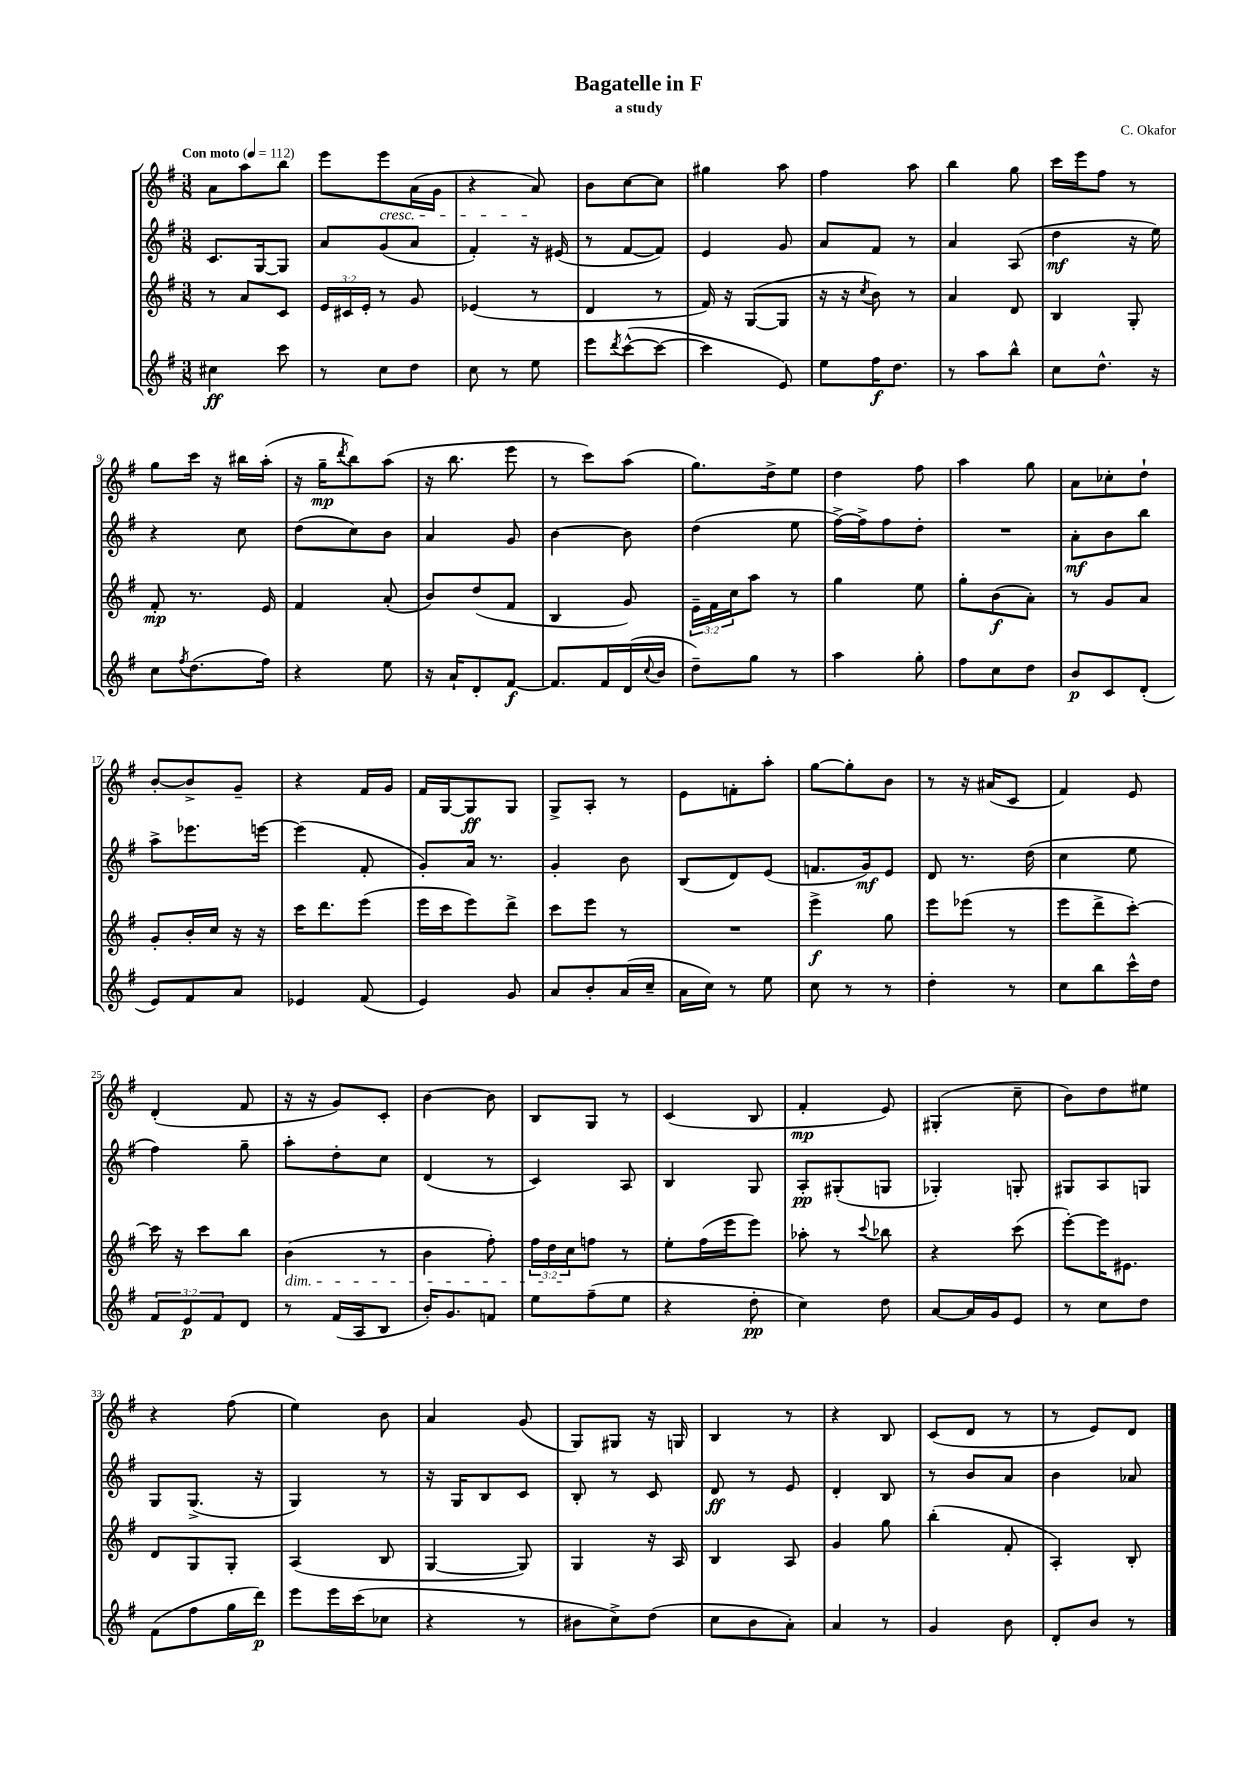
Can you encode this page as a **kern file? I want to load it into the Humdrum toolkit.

**kern	**dynam	**kern	**dynam	**kern	**dynam	**kern	**dynam
*part4	*part4	*part3	*part3	*part2	*part2	*part1	*part1
*staff4	*staff4	*staff3	*staff3	*staff2	*staff2	*staff1	*staff1
*clefG2	*	*clefG2	*	*clefG2	*	*clefG2	*
*k[f#]	*	*k[f#]	*	*k[f#]	*	*k[f#]	*
*M3/8	*	*M3/8	*	*M3/8	*	*M3/8	*
*MM112	*	*MM112	*	*MM112	*	*MM112	*
=1	=1	=1	=1	=1	=1	=1	=1
!	!	!	!	!	!	!LO:TX:a:B:t=Con moto	!
4cc#X\	ff	8r	.	8.c/L	.	8a\L	.
.	.	8a/L	.	.	.	8aa\	.
.	.	.	.	[16G/k	.	.	.
8ccc\	.	8c/J	.	8G/J]	.	8bb\J	.
=2	=2	=2	=2	=2	=2	=2	=2
8r	.	24e/LL	.	8a/L	.	8eee\L	.
.	.	24c#X/	.	.	.	.	.
.	.	24e'/JJ	.	.	.	.	.
!	!	!	!	!	!	!LO:TX:b:i:t=cresc.	!
8cc\L	.	8r	.	(8g/	.	8eee\	.
8dd\J	.	8g/	.	8a/J	.	(16a\L	.
.	.	.	.	.	.	16g\JJ	.
=3	=3	=3	=3	=3	=3	=3	=3
8cc\	.	(4e-X/	.	4f#'/)	.	4r	.
8r	.	.	.	.	.	.	.
8ee\	.	8r	.	16r	.	8a/)	.
.	.	.	.	(16e#X/	.	.	.
=4	=4	=4	=4	=4	=4	=4	=4
8eee\L	.	4d/	.	8r	.	8b\L	.
8qddd/	.	.	.	.	.	.	.
([8ccc^^\	.	.	.	[8f#/L	.	[8cc\	.
8ccc\J_	.	8r	.	8f#/J])	.	8cc\J]	.
=5	=5	=5	=5	=5	=5	=5	=5
4ccc\]	.	16f#/)	.	4e/	.	4gg#X\	.
.	.	16r	.	.	.	.	.
.	.	([8G/L	.	.	.	.	.
8e/)	.	8G/J]	.	8g/	.	8aa\	.
=6	=6	=6	=6	=6	=6	=6	=6
8ee\L	.	16r	.	8a/L	.	4ff#\	.
.	.	16r	.	.	.	.	.
.	.	8qcc/	.	.	.	.	.
16ff#\K	f	8b\)	.	8f#/J	.	.	.
8.dd\J	.	.	.	.	.	.	.
.	.	8r	.	8r	.	8aa\	.
=7	=7	=7	=7	=7	=7	=7	=7
8r	.	4a/	.	4a/	.	4bb\	.
8aa\L	.	.	.	.	.	.	.
8bb^^\J	.	8d/	.	(8A/	.	8gg\	.
=8	=8	=8	=8	=8	=8	=8	=8
8cc\L	.	4B/	.	4dd\	mf	16ccc\LL	.
.	.	.	.	.	.	16eee\J	.
8.dd^^\J	.	.	.	.	.	8ff#\J	.
.	.	8G'/	.	16r	.	8r	.
16r	.	.	.	16ee\)	.	.	.
!!LO:LB:g=z
=9	=9	=9	=9	=9	=9	=9	=9
8cc\L	.	8f#'/	mp	4r	.	8gg\L	.
8qff#/	.	.	.	.	.	.	.
(8.dd\	.	8.r	.	.	.	16ccc\Jk	.
.	.	.	.	.	.	16r	.
.	.	.	.	8cc\	.	16bb#X\LL	.
16ff#\Jk)	.	16e/	.	.	.	(16aa'\JJ	.
=10	=10	=10	=10	=10	=10	=10	=10
4r	.	4f#/	.	(8dd\L	.	16r	.
.	.	.	.	.	.	16gg~\KL	mp
.	.	.	.	.	.	8qddd/	.
.	.	.	.	8cc\)	.	8bb\)	.
8ee\	.	(8a'/	.	8b\J	.	(8aa\J	.
=11	=11	=11	=11	=11	=11	=11	=11
16r	.	8b/L)	.	4a/	.	16r	.
16a`/KL	.	.	.	.	.	8.bb\	.
8d'/	.	(8dd/	.	.	.	.	.
[8f#/J	f	8f#/J	.	8g/	.	8eee\	.
=12	=12	=12	=12	=12	=12	=12	=12
8.f#/L]	.	4B/	.	[4b\	.	8r	.
.	.	.	.	.	.	8ccc\L)	.
16f#/L	.	.	.	.	.	.	.
(16d/	.	8g/)	.	8b\]	.	(8aa\J	.
8qqcc/	.	.	.	.	.	.	.
16b/JJ	.	.	.	.	.	.	.
=13	=13	=13	=13	=13	=13	=13	=13
8dd~\L)	.	24e~\LL	.	(4dd\	.	8.gg\L)	.
.	.	24f#\	.	.	.	.	.
.	.	24cc\J	.	.	.	.	.
8gg\J	.	8aa\J	.	.	.	.	.
.	.	.	.	.	.	16dd^\k	.
8r	.	8r	.	8ee\	.	8ee\J	.
=14	=14	=14	=14	=14	=14	=14	=14
4aa\	.	4gg\	.	[16ff#^\LL)	.	4dd\	.
.	.	.	.	16ff#^\J]	.	.	.
.	.	.	.	8ff#\	.	.	.
8gg'\	.	8ee\	.	8dd'\J	.	8ff#\	.
=15	=15	=15	=15	=15	=15	=15	=15
8ff#\L	.	8gg'\L	.	4.r	.	4aa\	.
8cc\	.	(8b\	f	.	.	.	.
8dd\J	.	8a'\J)	.	.	.	8gg\	.
=16	=16	=16	=16	=16	=16	=16	=16
8b/L	p	8r	.	8a'\L	mf	8a\L	.
8c/	.	8g/L	.	8b\	.	8cc-X'\	.
(8d'/J	.	8a/J	.	8bb\J	.	8dd`\J	.
!!LO:LB:g=z
=17	=17	=17	=17	=17	=17	=17	=17
8e/L)	.	8g'/L	.	8aa^\L	.	[8b'/L	.
8f#/	.	16b'/L	.	8.eee-X\	.	8b^/]	.
.	.	16cc/JJ	.	.	.	.	.
8a/J	.	16r	.	.	.	8g~/J	.
.	.	16r	.	[16eeen\Jk	.	.	.
=18	=18	=18	=18	=18	=18	=18	=18
4e-X/	.	16ccc\KL	.	(4eee\]	.	4r	.
.	.	8.ddd\	.	.	.	.	.
(8f#/	.	(8eee\J	.	8f#'/	.	16f#/LL	.
.	.	.	.	.	.	16g/JJ	.
=19	=19	=19	=19	=19	=19	=19	=19
4e/)	.	16eee\LL	.	8g'/L)	.	16f#/LL	.
.	.	16ccc\J	.	.	.	[16G/J	.
.	.	8eee\)	.	16a/Jk	.	8G/]	ff
.	.	.	.	8.r	.	.	.
8g/	.	8ddd^\J	.	.	.	8G/J	.
=20	=20	=20	=20	=20	=20	=20	=20
8a/L	.	8ccc\L	.	4g'/	.	8G^/L	.
8b'/	.	8eee\J	.	.	.	8A'/J	.
(16a/L	.	8r	.	8b\	.	8r	.
16cc~/JJ	.	.	.	.	.	.	.
=21	=21	=21	=21	=21	=21	=21	=21
16a\LL	.	4.r	.	(8B/L	.	8e\L	.
16cc\JJ)	.	.	.	.	.	.	.
8r	.	.	.	8d/)	.	8fn'\	.
8ee\	.	.	.	(8e/J	.	8aa'\J	.
=22	=22	=22	=22	=22	=22	=22	=22
8cc\	.	4eee^\	f	8.fn/L	.	[8gg\L	.
8r	.	.	.	.	.	8gg'\]	.
.	.	.	.	16g/k)	mf	.	.
8r	.	8gg\	.	8e/J	.	8b\J	.
=23	=23	=23	=23	=23	=23	=23	=23
4dd'\	.	8eee\L	.	8d/	.	8r	.
.	.	(8eee-X\J	.	8.r	.	16r	.
.	.	.	.	.	.	(16a#X/KL	.
8r	.	8r	.	.	.	8c/J	.
.	.	.	.	(16dd\	.	.	.
=24	=24	=24	=24	=24	=24	=24	=24
8cc\L	.	8eee\L	.	4cc\	.	4f#/)	.
8bb\	.	8ddd^\	.	.	.	.	.
16ccc^^\L	.	[8ccc'\J)	.	8ee\	.	8e/	.
16dd\JJ	.	.	.	.	.	.	.
!!LO:LB:g=z
=25	=25	=25	=25	=25	=25	=25	=25
12f#/L	.	16ccc\]	.	4ff#\)	.	(4d'/	.
.	.	16r	.	.	.	.	.
12e/	p	.	.	.	.	.	.
.	.	8ccc\L	.	.	.	.	.
12f#/	.	.	.	.	.	.	.
8d/J	.	8bb\J	.	8gg~\	.	8f#/	.
=26	=26	=26	=26	=26	=26	=26	=26
!	!	!LO:TX:b:i:t=dim.	!	!	!	!	!
8r	.	(4b\	.	8aa'\L	.	16r	.
.	.	.	.	.	.	16r	.
(16f#/LL	.	.	.	8dd'\	.	8g/L)	.
16A/J	.	.	.	.	.	.	.
8B/J	.	8r	.	8cc\J	.	8c'/J	.
=27	=27	=27	=27	=27	=27	=27	=27
16b'/KL)	.	4b\	.	(4d/	.	[4b\	.
8.g/	.	.	.	.	.	.	.
8fn/J	.	8ff#'\)	.	8r	.	8b\]	.
=28	=28	=28	=28	=28	=28	=28	=28
8ee\L	.	24ff#\LL	.	4c/)	.	8B/L	.
.	.	24dd\	.	.	.	.	.
.	.	24cc\J	.	.	.	.	.
(8ff#~\	.	8ffn\J	.	.	.	8G/J	.
8ee\J	.	8r	.	8A/	.	8r	.
=29	=29	=29	=29	=29	=29	=29	=29
4r	.	8ee'\L	.	4B/	.	(4c/	.
.	.	(16ff#\L	.	.	.	.	.
.	.	16eee\J	.	.	.	.	.
8dd'\	pp	8eee\J)	.	8G/	.	8B/	.
=30	=30	=30	=30	=30	=30	=30	=30
4cc\)	.	8aa-X'\	.	8A'/L	pp	4f#'/	mp
.	.	8r	.	(8G#X'/	.	.	.
.	.	8qqccc/	.	.	.	.	.
8dd\	.	8bb-X\	.	8Gn/J	.	8e/)	.
=31	=31	=31	=31	=31	=31	=31	=31
[8a/L	.	4r	.	4G-X'/)	.	(4G#X'/	.
16a/L]	.	.	.	.	.	.	.
16g/J	.	.	.	.	.	.	.
8e/J	.	(8ccc\	.	8Gn'/	.	8cc~\	.
=32	=32	=32	=32	=32	=32	=32	=32
8r	.	[8eee'\L)	.	8G#X/L	.	8b\L)	.
8cc\L	.	16eee\K]	.	8A/	.	8dd\	.
.	.	8.e#X\J	.	.	.	.	.
8dd\J	.	.	.	8Gn/J	.	8ee#X\J	.
!!LO:LB:g=z
=33	=33	=33	=33	=33	=33	=33	=33
(8f#\L	.	8d/L	.	8G/L	.	4r	.
8ff#\	.	8G/	.	(8.G^/J	.	.	.
16gg\L	.	8G'/J	.	.	.	(8ff#\	.
16ddd\JJ)	p	.	.	16r	.	.	.
=34	=34	=34	=34	=34	=34	=34	=34
8eee\L	.	(4A/	.	4G/)	.	4ee\)	.
16eee\L	.	.	.	.	.	.	.
(16ccc\J	.	.	.	.	.	.	.
8cc-X\J	.	8B/	.	8r	.	8b\	.
=35	=35	=35	=35	=35	=35	=35	=35
4r	.	[4G/	.	16r	.	4a/	.
.	.	.	.	16G/KL	.	.	.
.	.	.	.	8B/	.	.	.
8r	.	8G/])	.	8c/J	.	(8g/	.
=36	=36	=36	=36	=36	=36	=36	=36
8b#X\L	.	4G/	.	8B'/	.	8G/L)	.
8cc^\)	.	.	.	8r	.	8G#X/J	.
(8dd\J	.	16r	.	8c/	.	16r	.
.	.	16A/	.	.	.	16Gn/	.
=37	=37	=37	=37	=37	=37	=37	=37
8cc\L	.	4B/	.	8d/	ff	4B/	.
8b\	.	.	.	8r	.	.	.
8a'\J)	.	8A/	.	8e/	.	8r	.
=38	=38	=38	=38	=38	=38	=38	=38
4a/	.	4g/	.	4d'/	.	4r	.
8r	.	8gg\	.	8B/	.	8B/	.
=39	=39	=39	=39	=39	=39	=39	=39
4g/	.	(4bb'\	.	8r	.	(8c/L	.
.	.	.	.	8b/L	.	8d/J	.
8b\	.	8f#'/	.	8a/J	.	8r	.
=40	=40	=40	=40	=40	=40	=40	=40
8d'/L	.	4A'/)	.	4b\	.	8r	.
8b/J	.	.	.	.	.	8e/L)	.
8r	.	8B'/	.	8a-X/	.	8d/J	.
==	==	==	==	==	==	==	==
*-	*-	*-	*-	*-	*-	*-	*-
